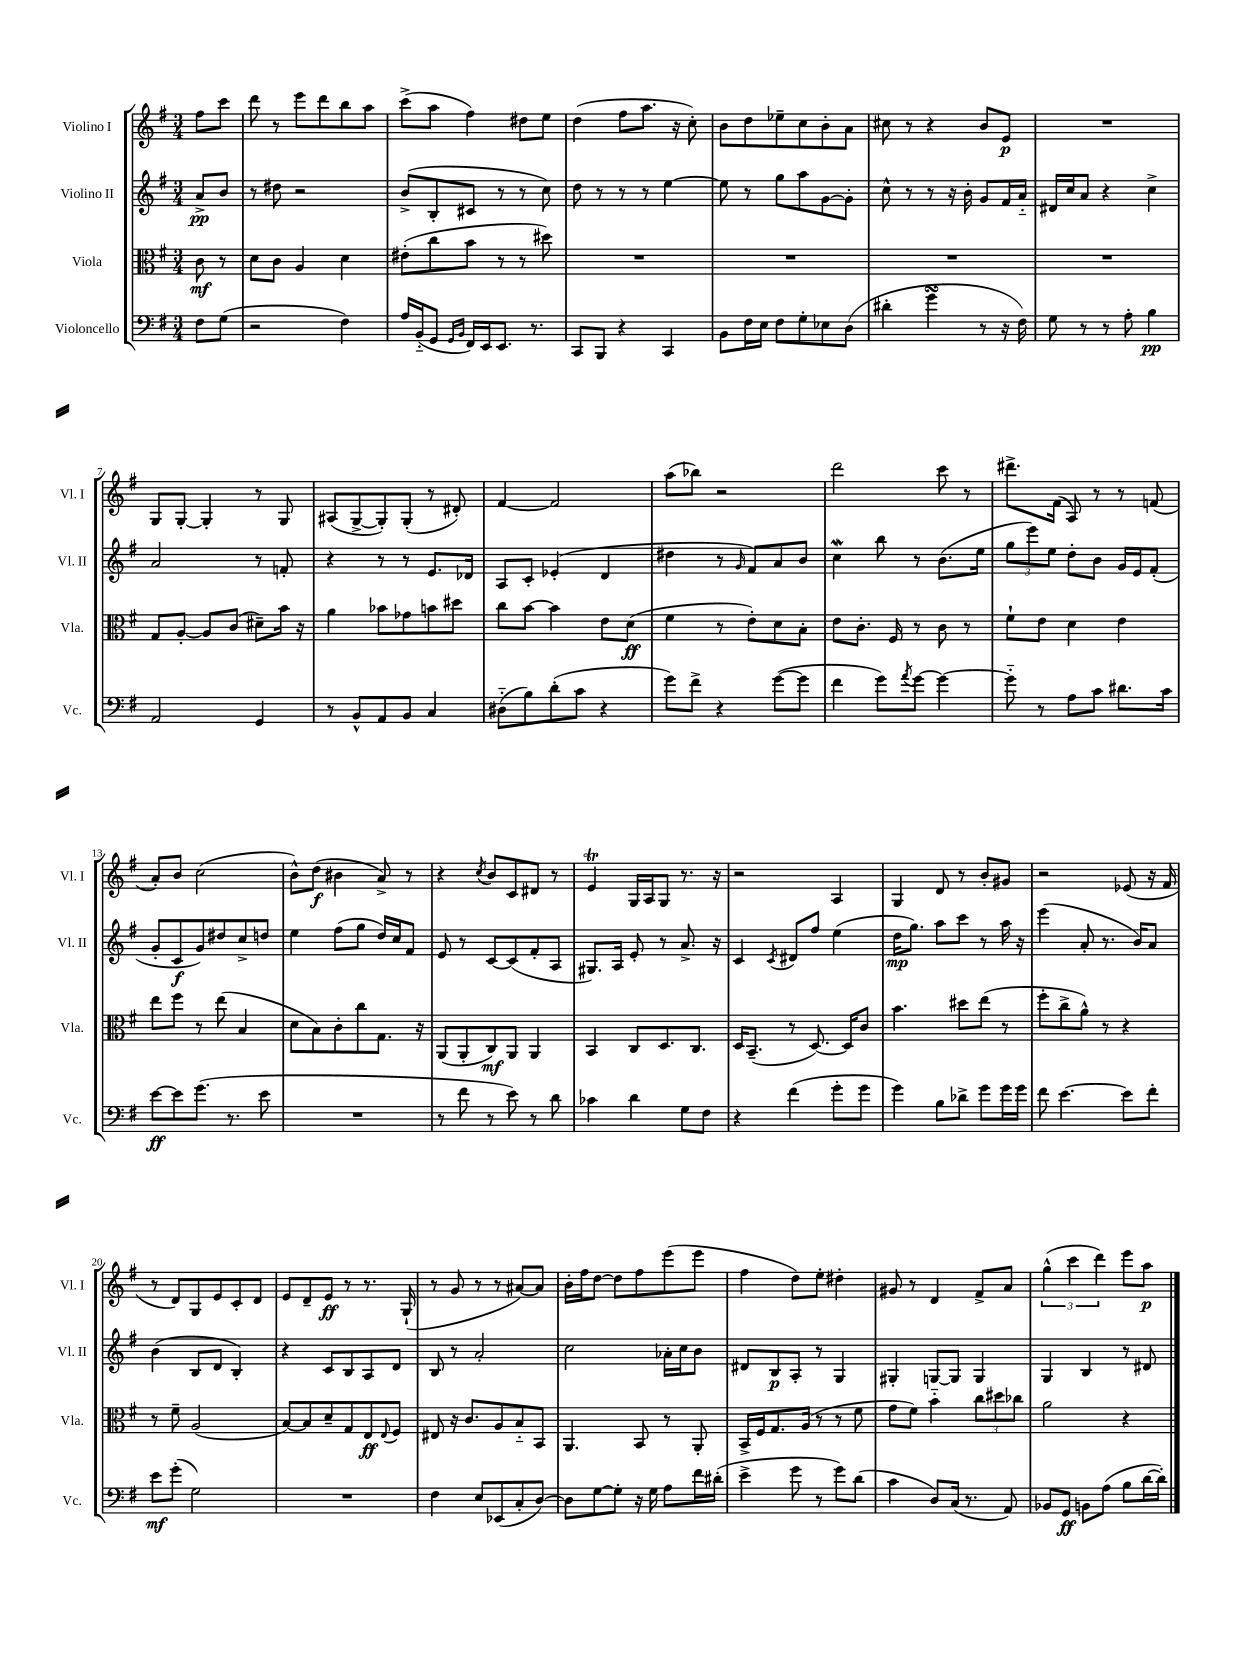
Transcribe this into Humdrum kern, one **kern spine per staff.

**kern	**dynam	**kern	**dynam	**kern	**dynam	**kern	**dynam
*part4	*part4	*part3	*part3	*part2	*part2	*part1	*part1
*staff4	*staff4	*staff3	*staff3	*staff2	*staff2	*staff1	*staff1
*I"Violoncello	*	*I"Viola	*	*I"Violino II	*	*I"Violino I	*
*I'Vc.	*	*I'Vla.	*	*I'Vl. II	*	*I'Vl. I	*
*clefF4	*	*clefC3	*	*clefG2	*	*clefG2	*
*k[f#]	*	*k[f#]	*	*k[f#]	*	*k[f#]	*
*M3/4	*	*M3/4	*	*M3/4	*	*M3/4	*
=	=	=	=	=	=	=	=
8F#\L	.	8c\	mf	8a^/L	pp	8ff#\L	.
(8G\J	.	8r	.	8b/J	.	8ccc\J	.
=1	=1	=1	=1	=1	=1	=1	=1
2r	.	8d\L	.	8r	.	8ddd\	.
.	.	8c\J	.	8dd#X\	.	8r	.
.	.	4A/	.	2r	.	8eee\L	.
.	.	.	.	.	.	8ddd\	.
4F#\)	.	4d\	.	.	.	8bb\	.
.	.	.	.	.	.	8aa\J	.
=2	=2	=2	=2	=2	=2	=2	=2
16A/LL	.	(8e#X'\L	.	(8b^/L	.	(8ccc^\L	.
(16BB/J	.	.	.	.	.	.	.
8GG/J	.	8cc\	.	8B'/	.	8aa\J	.
16qqGG/LL	.	.	.	.	.	.	.
16qqBB/JJ	.	.	.	.	.	.	.
16FF#/LL)	.	8b\J	.	8c#X/J	.	4ff#\)	.
16EE/J	.	.	.	.	.	.	.
8.EE/J	.	8r	.	8r	.	.	.
.	.	8r	.	8r	.	8dd#X\L	.
8.r	.	.	.	.	.	.	.
.	.	8dd#X\)	.	8cc\)	.	8ee\J	.
=3	=3	=3	=3	=3	=3	=3	=3
8CC/L	.	2.r	.	8dd\	.	(4dd\	.
8BBB/J	.	.	.	8r	.	.	.
4r	.	.	.	8r	.	8ff#\L	.
.	.	.	.	8r	.	8.aa\J	.
4CC/	.	.	.	[4ee\	.	.	.
.	.	.	.	.	.	16r	.
.	.	.	.	.	.	8cc'\)	.
=4	=4	=4	=4	=4	=4	=4	=4
8BB\L	.	2.r	.	8ee\]	.	8b\L	.
16F#\L	.	.	.	8r	.	8dd\	.
16E\JJ	.	.	.	.	.	.	.
8F#\L	.	.	.	8gg\L	.	8ee-X~\	.
8G'\	.	.	.	8aa\	.	8cc\	.
8E-X\	.	.	.	[8g\	.	8b'\	.
(8D\J	.	.	.	8g'\J]	.	8a\J	.
=5	=5	=5	=5	=5	=5	=5	=5
4d#X'\	.	2.r	.	8cc^^\	.	8cc#X\	.
.	.	.	.	8r	.	8r	.
4gsSSs\	.	.	.	8r	.	4r	.
.	.	.	.	16r	.	.	.
.	.	.	.	16b'\	.	.	.
8r	.	.	.	8g/L	.	8b/L	.
16r	.	.	.	16f#/L	.	8e/J	p
16F#\)	.	.	.	16a/JJ	.	.	.
=6	=6	=6	=6	=6	=6	=6	=6
8G\	.	2.r	.	16d#X/LL	.	2.r	.
.	.	.	.	16cc/J	.	.	.
8r	.	.	.	8a/J	.	.	.
8r	.	.	.	4r	.	.	.
8A'\	.	.	.	.	.	.	.
4B\	pp	.	.	4cc^\	.	.	.
!!LO:LB:g=z
=7	=7	=7	=7	=7	=7	=7	=7
2AA/	.	8G/L	.	2a/	.	8G/L	.
.	.	[8A'/J	.	.	.	[8G'/J	.
.	.	8A/L]	.	.	.	4G'/]	.
.	.	(8c/J	.	.	.	.	.
4GG/	.	8d#X~\L)	.	8r	.	8r	.
.	.	16b\Jk	.	8fn'/	.	8G/	.
.	.	16r	.	.	.	.	.
=8	=8	=8	=8	=8	=8	=8	=8
8r	.	4a\	.	4r	.	(8A#X/L	.
8BB^^/L	.	.	.	.	.	[8G^/	.
8AA/	.	8b-X\L	.	8r	.	8G'/])	.
8BB/J	.	8g-X\	.	8r	.	(8G'/J	.
4C/	.	8bn\	.	8.e/L	.	8r	.
.	.	8dd#X\J	.	.	.	8d#X'/)	.
.	.	.	.	16d-X/Jk	.	.	.
=9	=9	=9	=9	=9	=9	=9	=9
(8D#X\L	.	8cc\L	.	8A/L	.	[4f#/	.
8B\)	.	[8b\J	.	8c'/J	.	.	.
(8d'\	.	4b\]	.	(4e-X'/	.	2f#/]	.
8c\J	.	.	.	.	.	.	.
4r	.	8e\L	.	4d/	.	.	.
.	.	(8d\J	ff	.	.	.	.
=10	=10	=10	=10	=10	=10	=10	=10
8g\L)	.	4f#\	.	4dd#X\	.	(8aa\L	.
8f#^\J	.	.	.	.	.	8bb-X\J)	.
4r	.	8r	.	8r	.	2r	.
.	.	.	.	16qqg/	.	.	.
.	.	8e'\L)	.	8f#/L)	.	.	.
([8g\L	.	8d\	.	8a/	.	.	.
8g\J]	.	8B'\J	.	8b/J	.	.	.
=11	=11	=11	=11	=11	=11	=11	=11
4f#\	.	8e\L	.	4ccw\	.	2ddd\	.
.	.	8.c'\J	.	.	.	.	.
8g\L)	.	.	.	8bb\	.	.	.
.	.	16F#/	.	.	.	.	.
8qa/	.	.	.	.	.	.	.
[8g\J	.	8r	.	8r	.	.	.
4g\_	.	8c\	.	(8.b\L	.	8ccc\	.
.	.	8r	.	.	.	8r	.
.	.	.	.	16ee\Jk	.	.	.
=12	=12	=12	=12	=12	=12	=12	=12
8g\]	.	8f#`\L	.	12gg\L	.	8.ddd#X^\L	.
.	.	.	.	12eee\)	.	.	.
8r	.	8e\J	.	.	.	.	.
.	.	.	.	12ee\J	.	.	.
.	.	.	.	.	.	(16f#\Jk	.
8A\L	.	4d\	.	8dd'\L	.	8A/)	.
8c\J	.	.	.	8b\J	.	8r	.
8.d#X\L	.	4e\	.	16g/LL	.	8r	.
.	.	.	.	16e/J	.	.	.
.	.	.	.	(8f#'/J	.	(8fn/	.
16c\Jk	.	.	.	.	.	.	.
!!LO:LB:g=z
=13	=13	=13	=13	=13	=13	=13	=13
[8e\L	ff	8ee\L	.	8g'/L	.	8a'/L)	.
8e\]	.	8ff#\J	.	8c/	f	8b/J	.
(8.g\J	.	8r	.	8g/)	.	(2cc\	.
.	.	(8ee\	.	8dd#X/	.	.	.
8.r	.	.	.	.	.	.	.
.	.	4B/	.	8cc^/	.	.	.
8e\	.	.	.	8ddn/J	.	.	.
=14	=14	=14	=14	=14	=14	=14	=14
2.r	.	8d\L	.	4ee\	.	8b^^\L)	.
.	.	8B\)	.	.	.	(8dd\J	f
.	.	8c'\	.	(8ff#\L	.	4b#X\	.
.	.	8cc\	.	8gg\J	.	.	.
.	.	8.G\J	.	16dd/LL)	.	8a^/)	.
.	.	.	.	16cc/J	.	.	.
.	.	.	.	8f#/J	.	8r	.
.	.	16r	.	.	.	.	.
=15	=15	=15	=15	=15	=15	=15	=15
8r	.	(8AA/L	.	8e/	.	4r	.
8f#\	.	8AA'/	.	8r	.	.	.
.	.	.	.	.	.	8qcc/	.
8r	.	8C/)	mf	[8c/L	.	8b/L	.
8e\)	.	8AA/J	.	(8c/]	.	8c/	.
8r	.	4AA/	.	8f#'/	.	8d#X/J	.
8d\	.	.	.	8A/J	.	8r	.
=16	=16	=16	=16	=16	=16	=16	=16
4c-X\	.	4BB/	.	8.G#X/L)	.	4eT/	.
.	.	.	.	16A/Jk	.	.	.
4d\	.	8C/L	.	8e'/	.	16G/LL	.
.	.	.	.	.	.	16A/J	.
.	.	8.D/	.	8r	.	8G/J	.
8G\L	.	.	.	8.a^/	.	8.r	.
.	.	8.C/J	.	.	.	.	.
8F#\J	.	.	.	.	.	.	.
.	.	.	.	16r	.	16r	.
=17	=17	=17	=17	=17	=17	=17	=17
4r	.	16D/KL	.	4c/	.	2r	.
.	.	(8.BB~/J	.	.	.	.	.
.	.	.	.	8qc/	.	.	.
(4f#\	.	8r	.	8d#X/L	.	.	.
.	.	[8.D/)	.	8ff#/J	.	.	.
8g'\L	.	.	.	(4ee\	.	4A/	.
.	.	16D/KL]	.	.	.	.	.
8g\J	.	8c/J	.	.	.	.	.
=18	=18	=18	=18	=18	=18	=18	=18
4g\)	.	4.b\	.	16dd\KL	mp	4G/	.
.	.	.	.	8.gg\J)	.	.	.
8B\L	.	.	.	8aa\L	.	8d/	.
8d-X^\J	.	8dd#X\L	.	8ccc\J	.	8r	.
8g\L	.	(8ee\J	.	8r	.	8b'/L	.
16g\L	.	8r	.	16aa\	.	8g#X/J	.
16g\JJ	.	.	.	16r	.	.	.
=19	=19	=19	=19	=19	=19	=19	=19
8f#\	.	8ff#'\L	.	(4eee\	.	2r	.
[4.e\	.	8cc^\	.	.	.	.	.
.	.	8a^^\J)	.	8a'/	.	.	.
.	.	8r	.	8.r	.	.	.
8e\L]	.	4r	.	.	.	(8e-X/	.
.	.	.	.	16b/KL)	.	.	.
8f#'\J	.	.	.	8a/J	.	16r	.
.	.	.	.	.	.	16f#/	.
!!LO:LB:g=z
=20	=20	=20	=20	=20	=20	=20	=20
8e\L	mf	8r	.	(4b\	.	8r	.
(8g'\J	.	8f#~\	.	.	.	8d/L)	.
2G\)	.	(2A/	.	8B/L	.	8G/	.
.	.	.	.	8d/J	.	8e/	.
.	.	.	.	4B'/)	.	8c'/	.
.	.	.	.	.	.	8d/J	.
=21	=21	=21	=21	=21	=21	=21	=21
2.r	.	[8B/L)	.	4r	.	8e/L	.
.	.	8B/]	.	.	.	8d~/	.
.	.	8d~/	.	8c/L	.	8e/J	ff
.	.	8G/	.	8B/	.	8r	.
.	.	8E/	ff	8A/	.	8.r	.
.	.	8qqE/	.	.	.	.	.
.	.	8F#/J	.	8d/J	.	.	.
.	.	.	.	.	.	(16G`/	.
=22	=22	=22	=22	=22	=22	=22	=22
4F#\	.	8E#X/	.	8B/	.	8r	.
.	.	16r	.	8r	.	8g/	.
.	.	8.c/L	.	.	.	.	.
8E/L	.	.	.	2a'/	.	8r	.
(8EE-X/	.	8A/	.	.	.	8r	.
8C'/	.	8B/	.	.	.	[8a#X/L)	.
[8D/J)	.	8BB/J	.	.	.	8a#/J]	.
=23	=23	=23	=23	=23	=23	=23	=23
8D\L]	.	4.AA/	.	2cc\	.	16b'\LL	.
.	.	.	.	.	.	16ff#\J	.
[8G\	.	.	.	.	.	[8dd\J	.
8G'\J]	.	.	.	.	.	8dd\L]	.
16r	.	8BB/	.	.	.	8ff#\	.
16G\	.	.	.	.	.	.	.
8A\L	.	8r	.	16a-X'\LL	.	(8eee\	.
.	.	.	.	16cc\J	.	.	.
16f#\L	.	8AA'/	.	8b\J	.	8eee\J	.
(16d#X'\JJ	.	.	.	.	.	.	.
=24	=24	=24	=24	=24	=24	=24	=24
4e^\	.	16BB^/LL	.	8d#X/L	.	4ff#\	.
.	.	16F#/J	.	.	.	.	.
.	.	8.G/	.	8B/	p	.	.
8g\	.	.	.	8A'/J	.	8dd\L)	.
.	.	(16A/Jk	.	.	.	.	.
8r	.	8r	.	8r	.	8ee'\J	.
8g\L)	.	8r	.	4G/	.	4dd#X'\	.
(8d\J	.	8f#\	.	.	.	.	.
=25	=25	=25	=25	=25	=25	=25	=25
4c\	.	8g\L	.	4G#X'/	.	8g#X/	.
.	.	8f#\J)	.	.	.	8r	.
8D/L)	.	4b\	.	[8Gn/L	.	4d/	.
(16C/Jk	.	.	.	8G/J]	.	.	.
8.r	.	.	.	.	.	.	.
.	.	12cc\L	.	4G/	.	8f#^/L	.
.	.	12dd#X\	.	.	.	.	.
8AA/)	.	.	.	.	.	8a/J	.
.	.	12cc-X\J	.	.	.	.	.
=26	=26	=26	=26	=26	=26	=26	=26
8BB-X/L	.	2a\	.	4G/	.	(6gg^^\	.
8GG/J	ff	.	.	.	.	.	.
.	.	.	.	.	.	6ccc\	.
8BBn\L	.	.	.	4B/	.	.	.
.	.	.	.	.	.	6ddd\)	.
(8A\J	.	.	.	.	.	.	.
8B\L	.	4r	.	8r	.	8eee\L	.
[16d\L	.	.	.	8d#X/	.	8aa\J	p
16d'\JJ])	.	.	.	.	.	.	.
==	==	==	==	==	==	==	==
*-	*-	*-	*-	*-	*-	*-	*-
